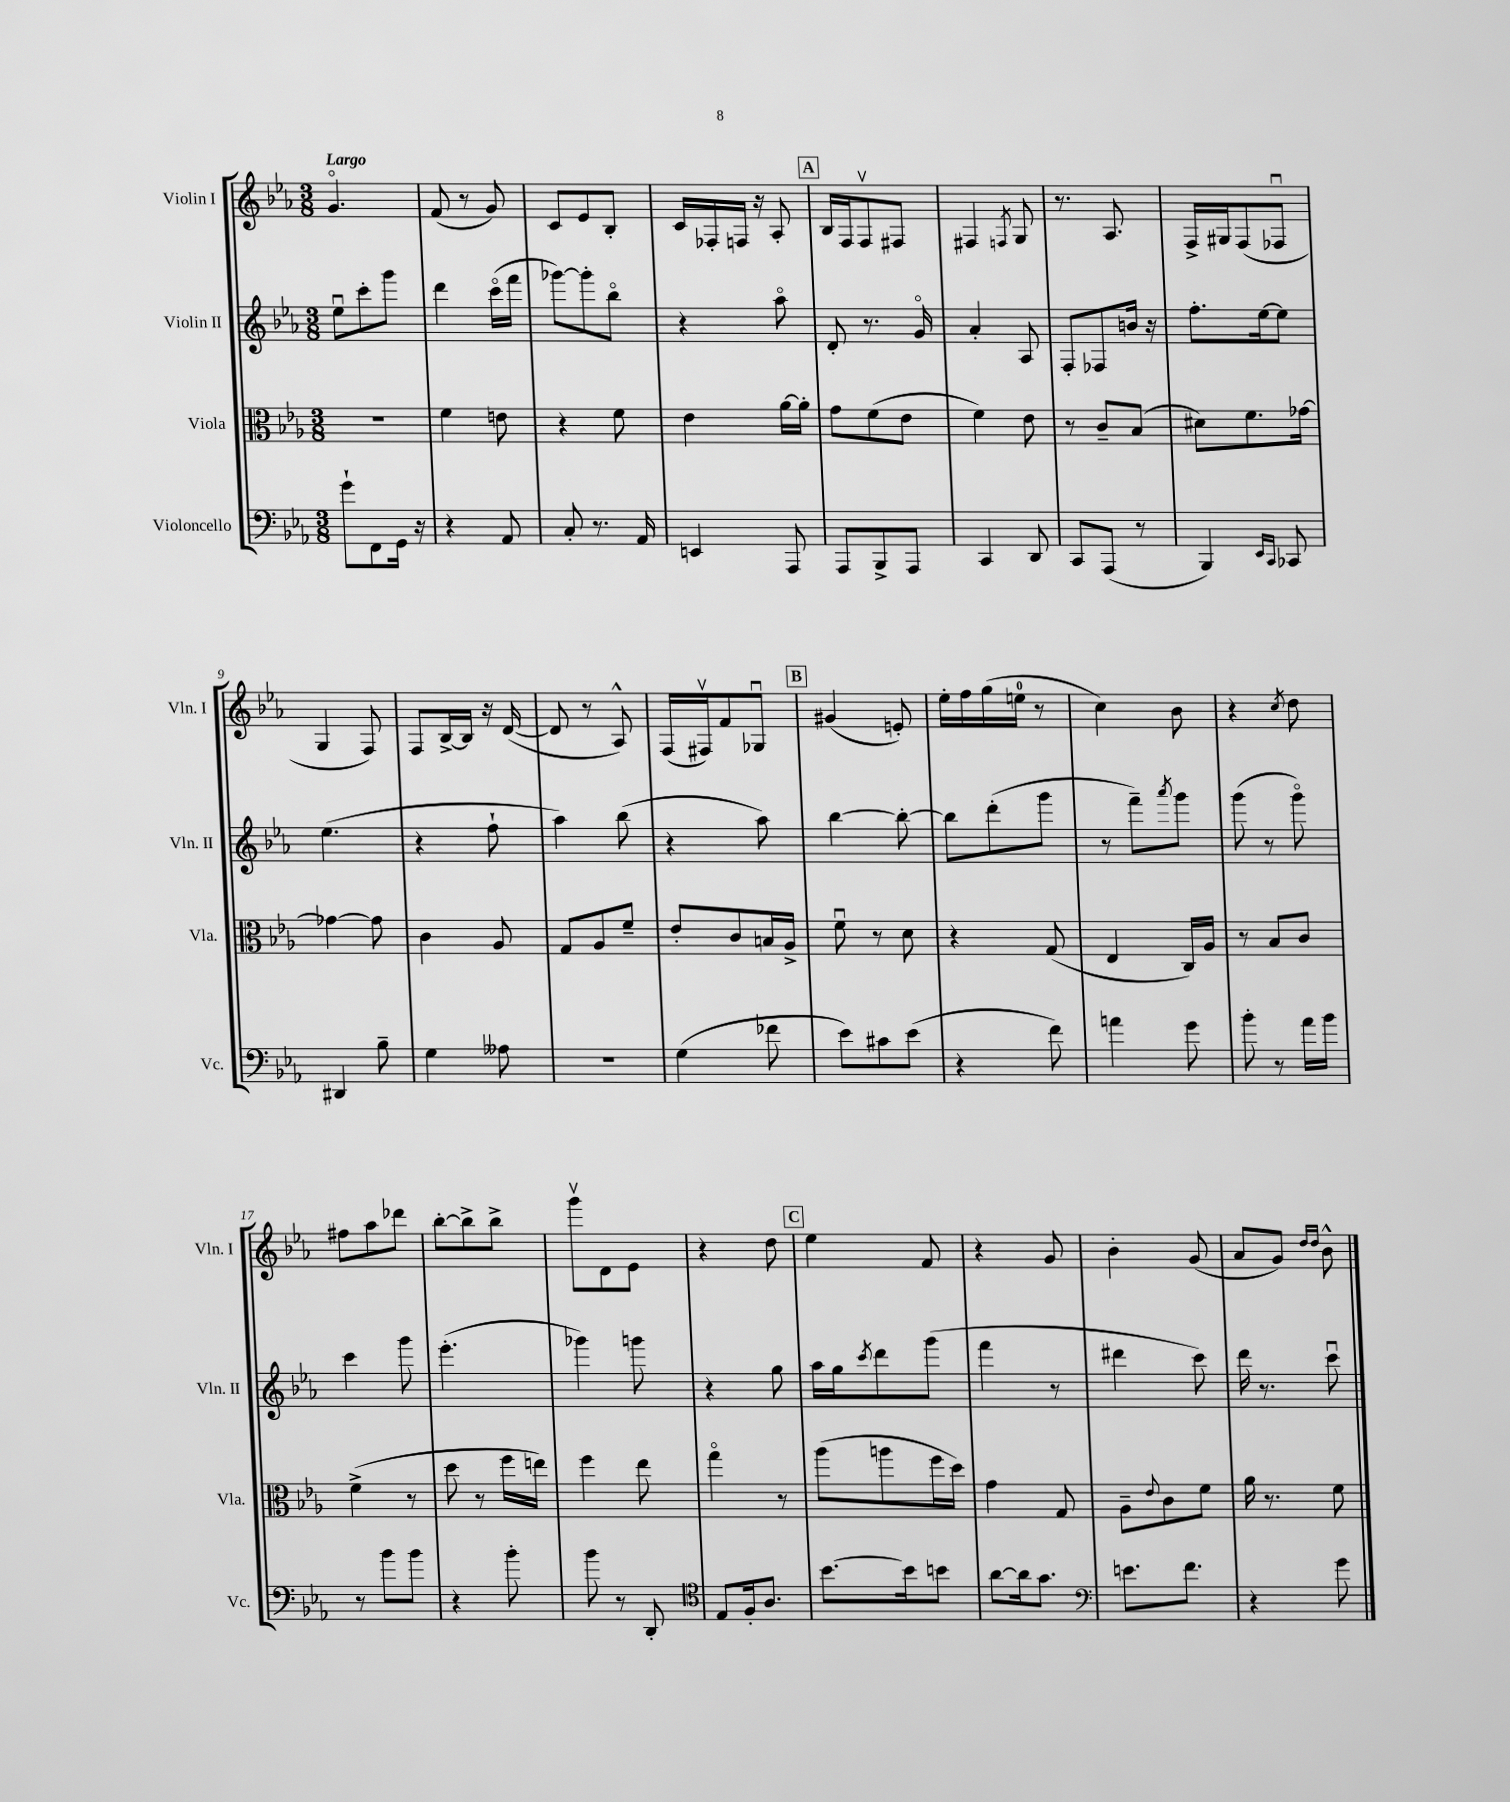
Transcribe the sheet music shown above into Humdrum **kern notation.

**kern	**kern	**kern	**kern
*staff4	*staff3	*staff2	*staff1
*clefF4	*clefC3	*clefG2	*clefG2
*k[b-e-a-]	*k[b-e-a-]	*k[b-e-a-]	*k[b-e-a-]
*M3/8	*M3/8	*M3/8	*M3/8
8g`\L	4.r	8ee-u\L	4.go/
8FF\	.	8ccc'\	.
16GG\Jk	.	8ggg\J	.
16r	.	.	.
=	=	=	=
4r	4f\	4ddd\	(8f/
.	.	.	8r
8AA-/	8e\	(16ccco\LL	8g/)
.	.	16fff\JJ	.
=	=	=	=
8C'/	4r	[8ggg-\L)	8c/L
8.r	.	8ggg-'\]	8e-/
.	8f\	8bb-o\J	8B-'/J
16AA-/	.	.	.
=	=	=	=
4EE/	4e-\	4r	16c/LL
.	.	.	16F-'/
.	.	.	16F/JJ
.	.	.	16r
8AAA-/	[16a-\LL	8aa-o\	8A-'/
.	16a-'\]JJ	.	.
=	=	=	=
8AAA-/L	8g\L	8d'/	16B-/LL
.	.	.	16F/J
8BBB-^/	(8f\	8.r	8Fv/
8AAA-/J	8e-\J	.	8F#/J
.	.	16go/	.
=	=	=	=
4CC/	4f\)	4a-'/	4F#/
.	.	.	8qF/
8DD/	8e-\	8A-/	8G/
=	=	=	=
8CC/L	8r	8F'/L	8.r
(8AAA-/J	8c~/L	8F-/	.
.	.	.	8.A-/
8r	(8B-/J	16b/Jk	.
.	.	16r	.
=	=	=	=
4BBB-/)	8d#\L)	8.ff'\L	16F^/LL
.	.	.	16G#/J
.	8.f\	.	(8F/
.	.	[16ee-\k	.
16qqEE-/LL	.	.	.
16qqCC/JJ	.	.	.
8CC-/	.	8ee-\]J	8F-u/J
.	[16g-\Jk	.	.
=	=	=	=
4DD#/	4g-\_	(4.ee-\	4G/
8B-~\	8g-\]	.	8F/)
=	=	=	=
4G\	4c\	4r	8F/L
.	.	.	[16B-^/L
.	.	.	16B-/]JJ
8A--\	8A-/	8ff`\	16r
.	.	.	([16d/
=	=	=	=
4.r	8G/L	4aa-\)	8d/]
.	8A-/	.	8r
.	8f~/J	(8bb-\	8A-^^/)
=	=	=	=
(4G\	8e-'/L	4r	(16F/LL
.	.	.	16F#v/J)
.	8c/	.	8f/
8f-\	16B/L	8aa-\)	8G-u/J
.	16A-^/JJ	.	.
=	=	=	=
8e-\L)	8fu\	[4bb-\	(4g#/
8c#\	8r	.	.
(8e-\J	8d\	8bb-'\_	8e'/)
=	=	=	=
4r	4r	8bb-\]L	16ee-'\LL
.	.	.	16ff\
.	.	(8ddd'\	(16gg\
.	.	.	16ee\JJ
8f\)	(8G/	8ggg\J	8r
=	=	=	=
4a\	4E-/	8r	4cc\)
.	.	8fff~\L)	.
.	.	8qaaa-/	.
8g\	16C/LL)	8ggg\J	8b-\
.	16A-/JJ	.	.
=	=	=	=
8b-'\	8r	(8ggg\	4r
8r	8B-/L	8r	.
.	.	.	8qcc/
16a-\LL	8c/J	8gggo\)	8dd\
16b-\JJ	.	.	.
=	=	=	=
8r	(4f^\	4ccc\	8ff#\L
8b-\L	.	.	8aa-\
8b-\J	8r	8ggg\	8ddd-\J
=	=	=	=
4r	8dd\	(4.eee-'\	[8bb-'\L
.	8r	.	8bb-^\]
8b-'\	16ff\LL	.	8bb-^\J
.	16ee\JJ)	.	.
=	=	=	=
8b-\	4ff\	4ggg-\)	8gggv\L
8r	.	.	8d\
8DD'/	8ee-\	8ggg\	8e-\J
=	=	=	=
*clefC4	*	*	*
8E-/L	4ggo\	4r	4r
16F'/k	.	.	.
8.A-/J	.	.	.
.	8r	8gg\	8dd\
=	=	=	=
[8.b-\L	(8aa-\L	16aa-\LL	4ee-\
.	.	16gg\J	.
.	.	8qccc/	.
.	8aa\	8ddd\	.
16b-\]k	.	.	.
8b\J	16ff\L	(8ggg\J	8f/
.	16dd\JJ)	.	.
=	=	=	=
[8a-\L	4g\	4fff\	4r
16a-\]k	.	.	.
8.g\J	.	.	.
.	8G/	8r	8g/
=	=	=	=
*clefF4	*	*	*
8.e\L	8A-~\L	4ddd#\	4b-'\
.	8qqe-/	.	.
.	8c\	.	.
8.f\J	.	.	.
.	8f\J	8ccc\)	(8g/
=	=	=	=
4r	16a-\	16ddd\	8a-/L
.	8.r	8.r	.
.	.	.	8g/J)
.	.	.	16qqdd/LL
.	.	.	16qqdd/JJ
8g\	8f\	8cccu\	8b-^^\
==	==	==	==
*-	*-	*-	*-
